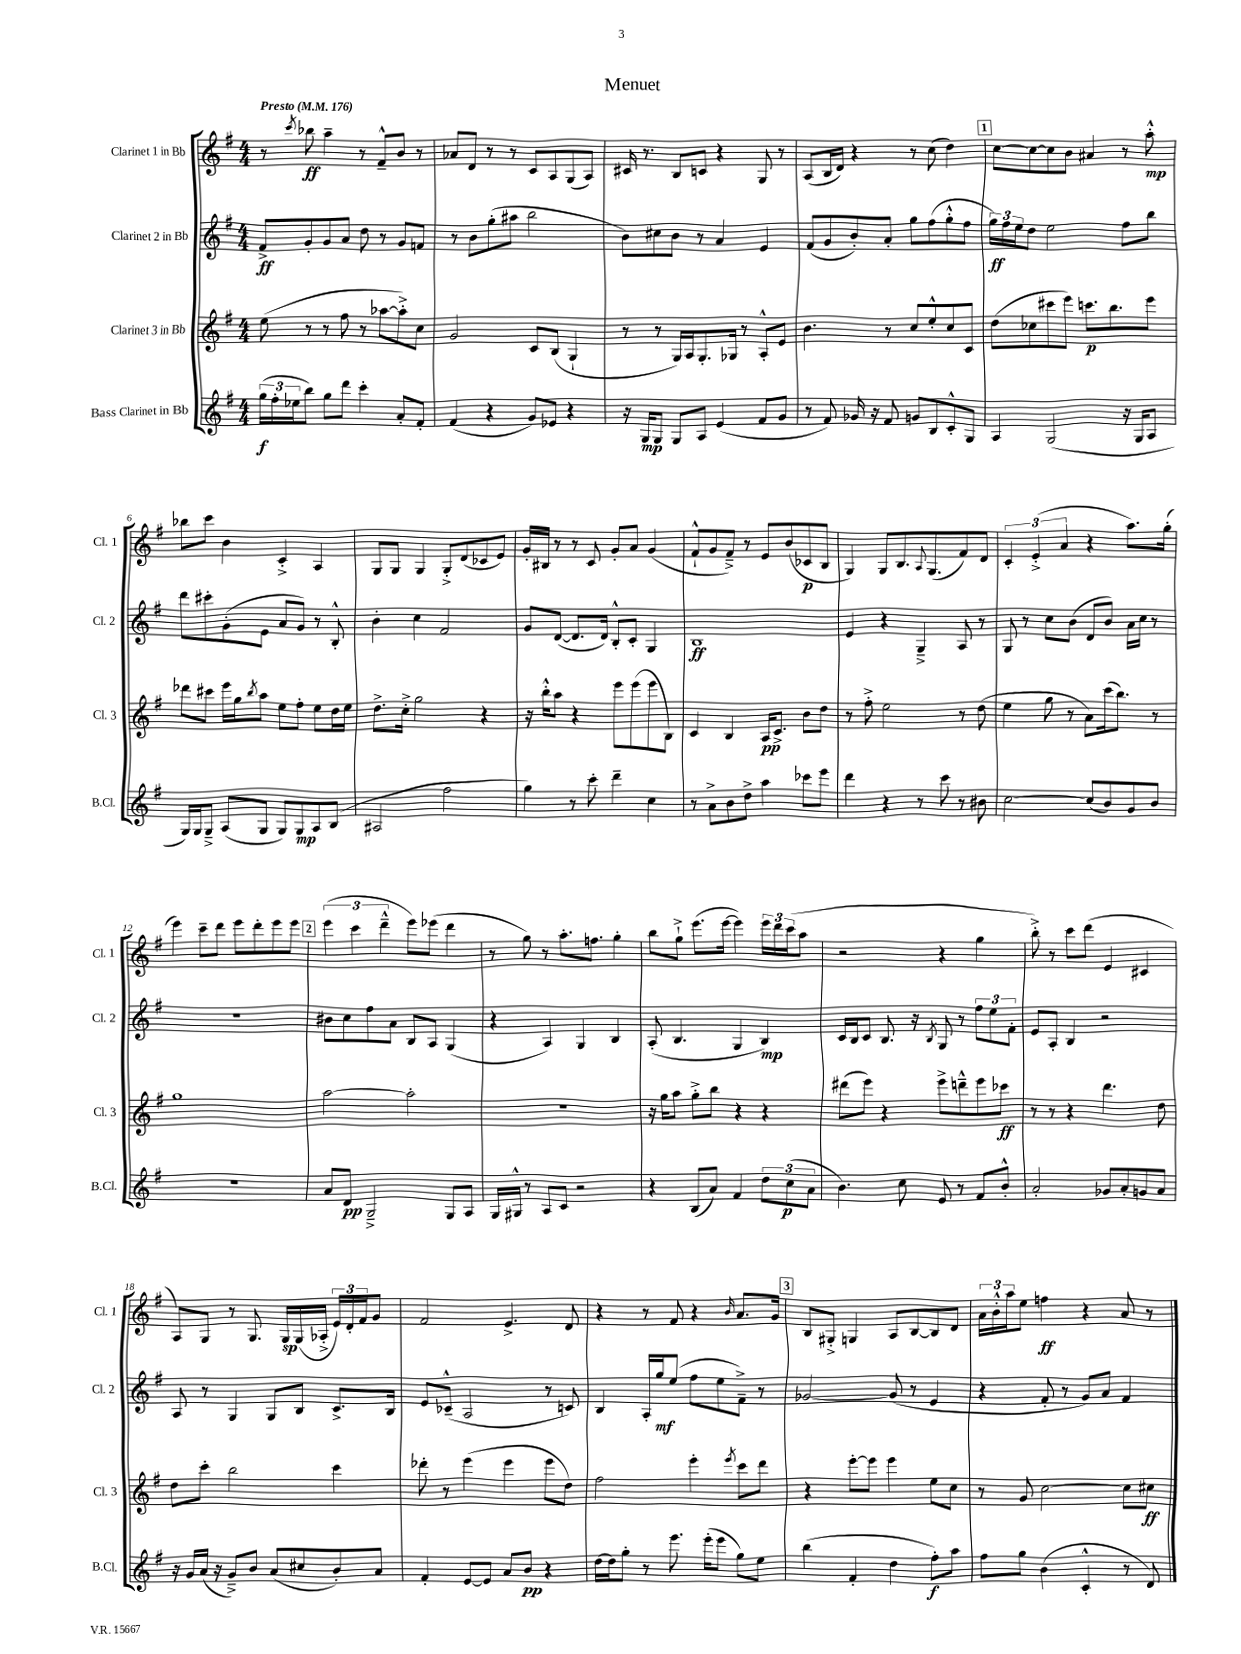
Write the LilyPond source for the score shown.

\header { title = "Menuet" }
<<
\new StaffGroup <<
\new Staff = "s0" \with { instrumentName = "Clarinet 1 in Bb" shortInstrumentName = "Cl. 1" } {
    \clef treble \key g \major \numericTimeSignature \time 4/4 \tempo "Presto" 4 = 176
    r8 \acciaccatura { c'''8 } bes''8\ff a''4-- r8 fis'8---^ b'8 r8 |
    aes'8 d'8 r8 r8 c'8 a8 g8( a8) |
    cis'16 r8. b8 c'8 r4 g8 r8 |
    a8( b16 d'16) r4 r8 c''8( d''4) |
    \mark \markup { \box "1" } c''8~ c''8~ c''8 b'8 ais'4 r8 a''8-.-^\mp |
    bes''8 c'''8 b'4 c'4-.-> a4 |
    g8 g8 g4 g8-.-> d'8( ces'8 e'8) |
    g'16-. bis16 r8 r8 c'8 g'8-. a'8 g'4( |
    fis'8-!-^ g'8 fis'8--->) r8 e'8 b'8( ces'8\p b8 |
    g4) g8 b8. \appoggiatura { a8 } g8.( fis'8) d'8 |
    \tuplet 3/2 { c'4-. e'4-.->( a'4 } r4 a''8.) g''16-.( |
    e'''4) c'''8-- d'''8 e'''8 d'''8-. e'''8 e'''8 |
    \mark \markup { \box "2" } \tuplet 3/2 { e'''4( c'''4 d'''4---^ } e'''8) ees'''8( d'''4 |
    r8 g''8) r8 a''8.-. f''8. g''4-. |
    b''8 g''8-!-> e'''8.( e'''16~ e'''4) \tuplet 3/2 { e'''16 d'''16 c'''16( } a''8 |
    r2 r4 g''4 |
    b''8-.->) r8 c'''8 d'''8( e'4 cis'4 |
    a8) g8 r8 g8. g16\sp g16( aes16-.-> \tuplet 3/2 { e'16) d'16-. fis'16 } g'8 |
    fis'2 e'4.-> d'8 |
    r4 r8 fis'8 r4 \grace { b'16 } a'8. g'16 |
    \mark \markup { \box "3" } b8 gis8-.-> g4 a8 b8~ b8 d'8 |
    \tuplet 3/2 { a'16 b'16-.-^ a''16 } e''8 f''4\ff r4 a'8 r8 \bar "|." |
}
\new Staff = "s1" \with { instrumentName = "Clarinet 2 in Bb" shortInstrumentName = "Cl. 2" } {
    \clef treble \key g \major \numericTimeSignature \time 4/4
    fis'8->\ff g'8-. g'8 a'8 d''8 r8 g'8 f'8 |
    r8 b'8 g''8-.( ais''8 b''2 |
    b'8) cis''8 b'8 r8 a'4 e'4 |
    fis'8( g'8 b'8-.) a'8-. g''8 fis''8( g''8-.-^ fis''8 |
    \mark \markup { \box "1" } \tuplet 3/2 { g''16\ff) fis''16 e''16 } d''8 e''2 fis''8 b''8 |
    d'''8 cis'''8-. g'8-.( e'8 a'8 g'8) r8 b8-.-^ |
    b'4-. c''4 fis'2 |
    g'8 d'8~( d'8. d'16) b8-.-^ c'8-. g4 |
    b1\ff |
    e'4 r4 g4---> a8 r8 |
    g8 r8 c''8 b'8( d'8 b'8) a'16 c''16 r8 |
    R1 |
    \mark \markup { \box "2" } bis'8 c''8 fis''8 a'8 b8 a8 g4( |
    r4 a4) g4 b4 |
    a8-.( b4. g4 b4\mp) |
    c'16 b16 c'8 b8. r16 \acciaccatura { b8 } g8 r8 \tuplet 3/2 { fis''8 e''8 fis'8-. } |
    e'8 a8-. b4 r2 |
    a8 r8 g4 g8 b8 c'8.-> b16 |
    e'8 ces'8---^( a2 r8 c'8) |
    b4 a16-. g''16\mf e''8( fis''8 e''8 fis'8--->) r8 |
    \mark \markup { \box "3" } ges'2~ ges'8( r8 e'4 |
    r4 fis'8-. r8 g'8) a'8 fis'4 \bar "|." |
}
\new Staff = "s2" \with { instrumentName = "Clarinet 3 in Bb" shortInstrumentName = "Cl. 3" } {
    \clef treble \key g \major \numericTimeSignature \time 4/4
    e''8( r8 r8 fis''8 r8 aes''8~ aes''8-.->) c''8 |
    g'2 c'8 b8( g4-! |
    r8 r8 g16) a16 g8.-. ges16 r8 a8-.-^ e'8 |
    b'4. r8 c''8 e''8-.-^ c''8 c'8 |
    \mark \markup { \box "1" } d''8( ces''8 cis'''8 e'''8) c'''8.\p b''8. e'''8 |
    des'''8 cis'''8 e'''16 g''16 \acciaccatura { b''8 } a''8 e''8 fis''8-. e''8 d''16 e''16 |
    d''8.-> c''16-.-> g''2 r4 |
    r16 b''16-.-^ a''8 r4 e'''8 e'''8( e'''8 b8) |
    c'4 b4 a16\pp c'8.-> b'8 d''8 |
    r8 fis''8-.-> e''2 r8 d''8( |
    e''4 g''8 r8 a'8) c'''16( b''8.) r8 |
    g''1 |
    \mark \markup { \box "2" } a''2~ a''2-. |
    R1 |
    r16 g''16 a''8 g''8-.-> b''8 r4 r4 |
    dis'''8( e'''8) r4 e'''8-> d'''8---^ e'''8 ces'''8\ff |
    r8 r8 r4 d'''4. d''8 |
    d''8 c'''8-. b''2 c'''4 |
    des'''8-. r8 e'''4( e'''4 e'''8 d''8) |
    fis''2 e'''4-. \acciaccatura { e'''8 } c'''8 d'''8 |
    \mark \markup { \box "3" } r4 e'''8~-. e'''8 e'''4 e''8 c''8 |
    r8 g'8 c''2~ c''8 cis''8\ff \bar "|." |
}
\new Staff = "s3" \with { instrumentName = "Bass Clarinet in Bb" shortInstrumentName = "B.Cl." } {
    \clef treble \key g \major \numericTimeSignature \time 4/4
    \tuplet 3/2 { g''16\f( fis''16-. ees''16 } b''8) g''8 d'''8 c'''4-. a'8-. fis'8-. |
    fis'4( r4 g'8) ees'8 r4 |
    r16 g16\mp g8 g8 a8 e'4( fis'8 g'8 |
    r8 fis'8) ges'16 r16 fis'8 g'8 b8 c'8-.-^ g8 |
    \mark \markup { \box "1" } a4 g2( r16 g16 a8 |
    g16) g16 g8---> a8( g8 g8) g8\mp a8 b8( |
    ais2 fis''2 |
    g''4) r8 c'''8-. d'''4-- c''4 |
    r8 a'8-> b'8 d''8-> a''4 ces'''8 e'''8 |
    d'''4 r4 r8 c'''8 r8 bis'8 |
    c''2~ c''8( b'8) g'8 b'8 |
    R1 |
    \mark \markup { \box "2" } a'8 d'8\pp g2---> g8 a8 |
    g16 gis16-^ r8 a8 c'8 r2 |
    r4 b8( a'8) fis'4 \tuplet 3/2 { d''8 c''8\p( a'8 } |
    b'4.) c''8 e'8 r8 fis'8 b'8-.-^ |
    a'2-. ges'8 a'8-. g'8 a'8 |
    r16 g'16 a'16( r16 g'8--->) b'8 a'8( cis''8 b'8-.) a'8 |
    fis'4-. e'8~ e'8 a'8 b'8\pp r4 |
    d''16~ d''16 g''8-. r8 e'''8. e'''16-.( e'''8 g''8) e''8 |
    \mark \markup { \box "3" } b''4( fis'4-. d''4 fis''8-.\f) a''8 |
    fis''8 g''8 b'4( c'4-.-^ r8 d'8) \bar "|." |
}
>>
>>
